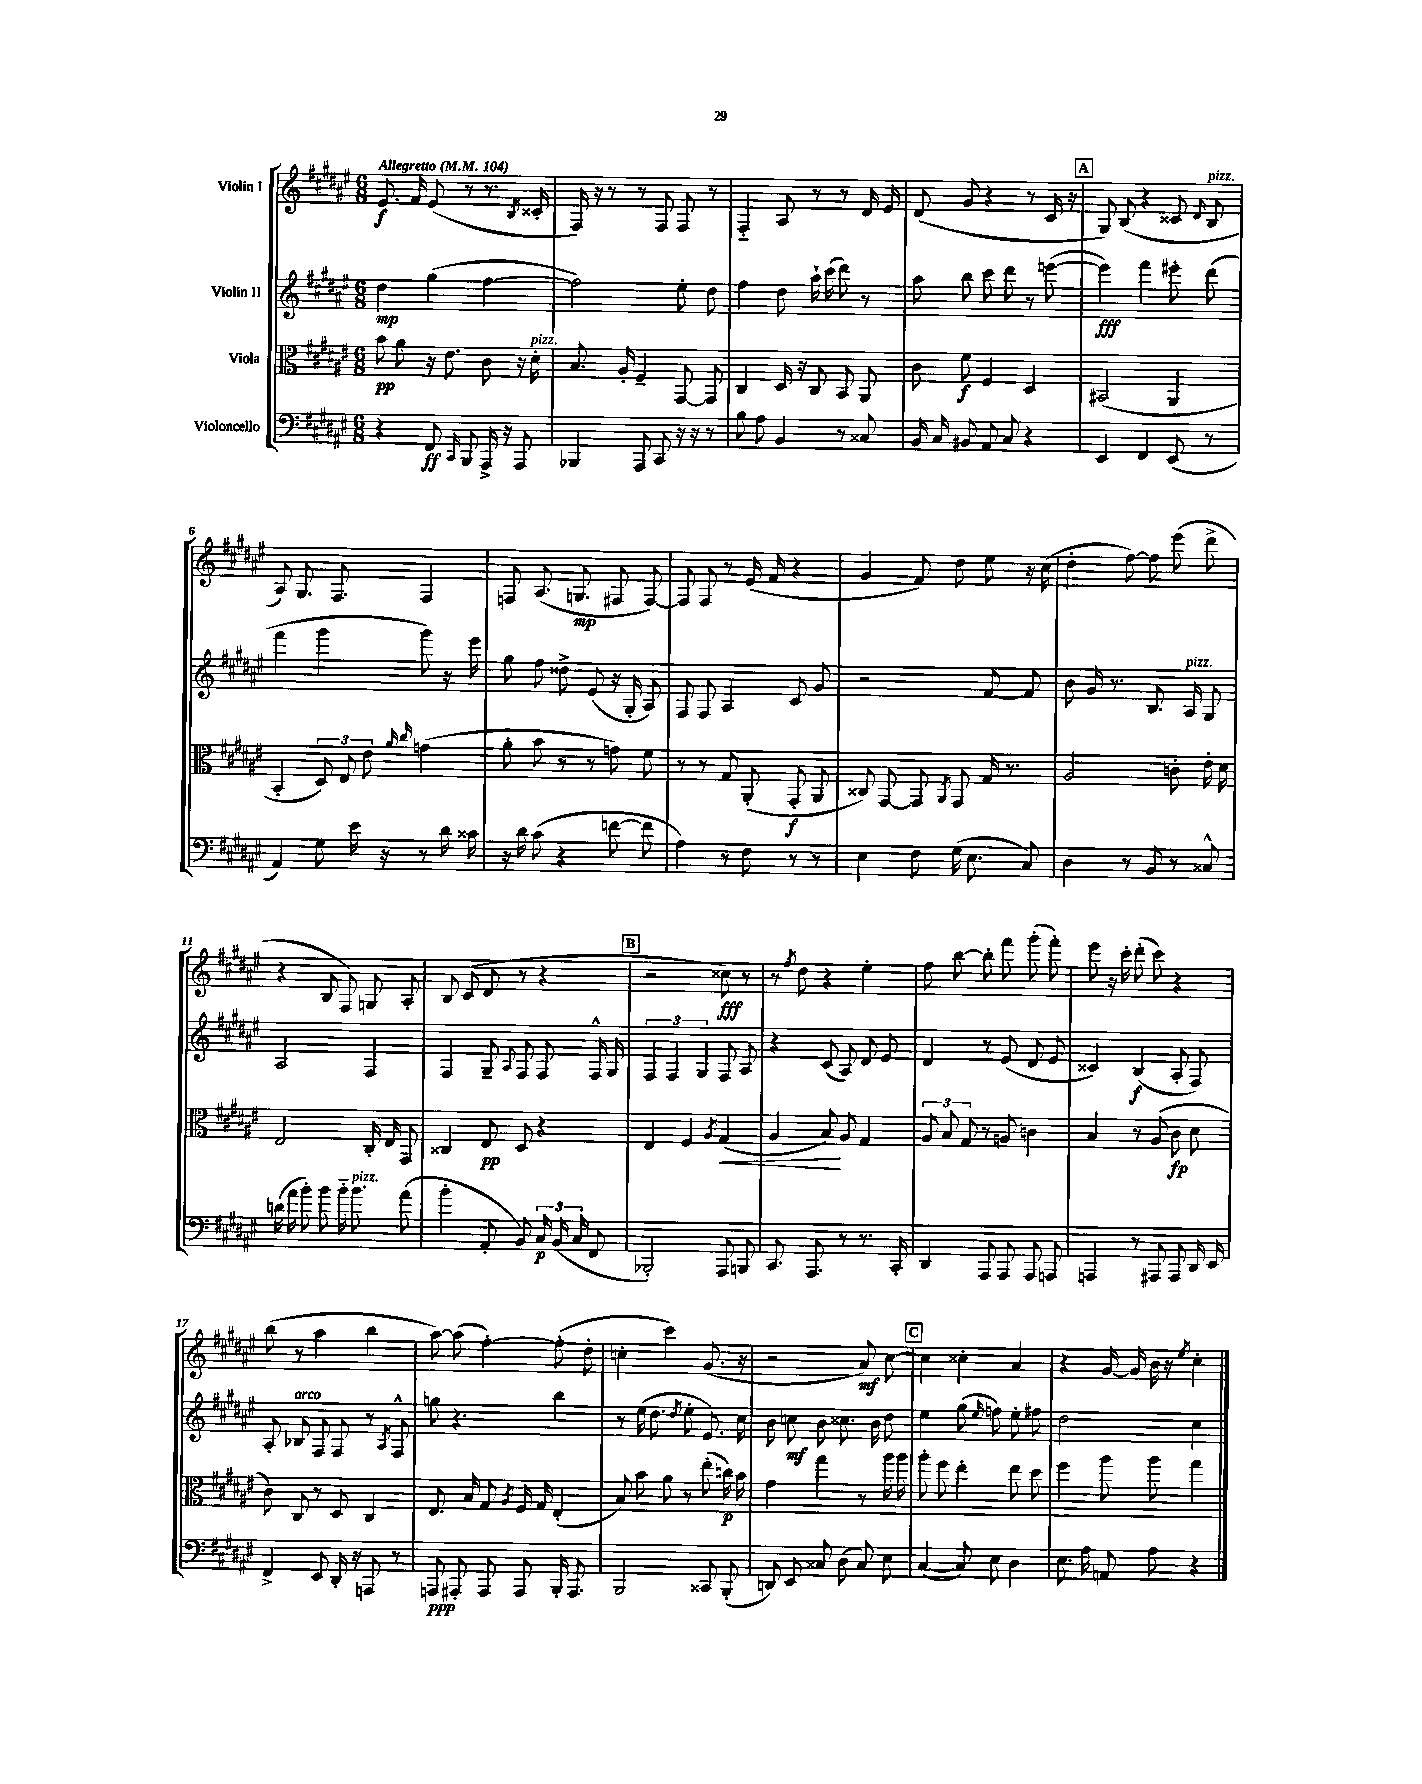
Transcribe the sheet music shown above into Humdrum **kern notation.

**kern	**dynam	**kern	**dynam	**kern	**dynam	**kern	**dynam
*part4	*part4	*part3	*part3	*part2	*part2	*part1	*part1
*staff4	*staff4	*staff3	*staff3	*staff2	*staff2	*staff1	*staff1
*I"Violoncello	*	*I"Viola	*	*I"Violin II	*	*I"Violin I	*
*clefF4	*	*clefC3	*	*clefG2	*	*clefG2	*
*k[f#c#g#d#a#e#]	*	*k[f#c#g#d#a#e#]	*	*k[f#c#g#d#a#e#]	*	*k[f#c#g#d#a#e#]	*
*M6/8	*	*M6/8	*	*M6/8	*	*M6/8	*
*MM104	*	*MM104	*	*MM104	*	*MM104	*
=1	=1	=1	=1	=1	=1	=1	=1
!	!	!	!	!	!	!LO:TX:a:B:t=Allegretto	!
4r	.	8b\	pp	4dd#\	mp	8.e#/	f
.	.	8a#\	.	.	.	.	.
.	.	.	.	.	.	16f#/	.
8FF#/	ff	16r	.	(4gg#\	.	(8e#/	.
.	.	8.e#\	.	.	.	.	.
16qqCC#/	.	.	.	.	.	.	.
8BBB/	.	.	.	.	.	8r	.
16AAA#^/	.	8c#\	.	[4ff#\	.	8.r	.
16r	.	.	.	.	.	.	.
8AAA#/	.	16r	.	.	.	.	.
.	.	.	.	.	.	8qB/	.
!	!	!LO:TX:a:i:t=pizz.	!	!	!	!	!
.	.	16d#'\	.	.	.	16c##X'/	.
=2	=2	=2	=2	=2	=2	=2	=2
4BBB-X/	.	8.B/	.	2ff#\])	.	16F#/)	.
.	.	.	.	.	.	16r	.
.	.	.	.	.	.	8r	.
.	.	16A#'/	.	.	.	.	.
8AAA#/	.	4F#~/	.	.	.	8r	.
8CC#/	.	.	.	.	.	8F#/	.
16r	.	[8GG#/	.	8ee#'\	.	8F#/	.
16r	.	.	.	.	.	.	.
8r	.	8GG#/]	.	8dd#\	.	8r	.
=3	=3	=3	=3	=3	=3	=3	=3
8B\	.	4C#/	.	4ff#\	.	4F#/	.
8A#\	.	.	.	.	.	.	.
4BB/	.	16D#/	.	8dd#\	.	8A#/	.
.	.	16r	.	.	.	.	.
.	.	8C#/	.	16aa#`\	.	8r	.
.	.	.	.	(16ccc#\	.	.	.
8r	.	8BB/	.	8ddd#\)	.	8r	.
8C##X/	.	8AA#/	.	8r	.	16d#/	.
.	.	.	.	.	.	16e#/	.
=4	=4	=4	=4	=4	=4	=4	=4
16BB/	.	8c#\	.	8aa#\	.	(8d#/	.
16C#/	.	.	.	.	.	.	.
8BB#X/	.	8f#\	f	8bb\	.	8g#/	.
8AA#/	.	4F#/	.	8ccc#\	.	4r	.
8C#/	.	.	.	8ddd#\	.	.	.
4r	.	4D#/	.	8r	.	8r	.
.	.	.	.	([8eeen\	.	16c#/	.
.	.	.	.	.	.	16r	.
!!LO:REH:place=s1:t=A
=5	=5	=5	=5	=5	=5	=5	=5
4EE#/	.	(2BB#X/	.	4eee\])	fff	8G#/)	.
.	.	.	.	.	.	(8B/	.
4FF#/	.	.	.	4fff#\	.	4r	.
(8EE#/	.	4AA#/	.	8eee#X'\	.	8c##X/	.
.	.	.	.	.	.	16qqd#/	.
!	!	!	!	!	!	!LO:TX:a:i:t=pizz.	!
8r	.	.	.	(8ddd#\	.	8B/	.
!!LO:LB:g=z
=6	=6	=6	=6	=6	=6	=6	=6
4AA#/)	.	4BB'/	.	4fff#\	.	8A#/)	.
.	.	.	.	.	.	8.G#/	.
8G#\	.	12D#/)	.	4ggg#\	.	.	.
.	.	.	.	.	.	8.F#/	.
.	.	12E#/	.	.	.	.	.
16e#\	.	.	.	.	.	.	.
.	.	12e#\	.	.	.	.	.
16r	.	.	.	.	.	.	.
.	.	16qqa#/	.	.	.	.	.
.	.	16qqcc#/	.	.	.	.	.
8r	.	(4gn\	.	8ggg#\)	.	4F#/	.
16d#\	.	.	.	16r	.	.	.
16c##X\	.	.	.	16eee#\	.	.	.
=7	=7	=7	=7	=7	=7	=7	=7
16r	.	8a#'\	.	8gg#\	.	8Fn/	.
16d#\	.	.	.	.	.	.	.
(8c#\	.	8b\	.	8ff#\	.	(8.A#/	.
4r	.	8r	.	8dd##X^\	.	.	.
.	.	.	.	.	.	8.Gn/	mp
.	.	8r	.	(8e#/	.	.	.
[8fn\	.	8gn\)	.	16r	.	8F#X/	.
.	.	.	.	16G#'/	.	.	.
8f\]	.	8f#\	.	8A#/)	.	[8F#/)	.
=8	=8	=8	=8	=8	=8	=8	=8
4A#\)	.	8r	.	8F#/	.	8F#/]	.
.	.	8r	.	8F#/	.	8F#/	.
8r	.	8G#/	.	4A#/	.	8r	.
8F#\	.	(8AA#'/	.	.	.	(16e#/	.
.	.	.	.	.	.	16f#/	.
8r	.	8GG#'/	f	8c#/	.	4r	.
8r	.	8AA#/	.	8g#/	.	.	.
=9	=9	=9	=9	=9	=9	=9	=9
4E#\	.	8C##X/)	.	2r	.	4g#/	.
.	.	[8GG#/	.	.	.	.	.
8F#\	.	8GG#/]	.	.	.	8f#/)	.
.	.	8qAA#/	.	.	.	.	.
(16G#\	.	8GG#/	.	.	.	8dd#\	.
8.E#\	.	.	.	.	.	.	.
.	.	16G#/	.	[8f#/	.	8ee#\	.
.	.	8.r	.	.	.	.	.
8C#/)	.	.	.	8f#/]	.	16r	.
.	.	.	.	.	.	(16cc#\	.
=10	=10	=10	=10	=10	=10	=10	=10
4D#\	.	2A#/	.	8b\	.	4dd#'\	.
.	.	.	.	16g#/	.	.	.
.	.	.	.	8.r	.	.	.
8r	.	.	.	.	.	[8ff#\)	.
8BB/	.	.	.	8.B/	.	8ff#\]	.
8r	.	8cn'\	.	.	.	(8eee#\	.
!	!	!	!	!LO:TX:a:i:t=pizz.	!	!	!
.	.	.	.	16A#/	.	.	.
8C##X^^/	.	16e#'\	.	8G#/	.	8ddd#^\	.
.	.	16d#\	.	.	.	.	.
!!LO:LB:g=z
=11	=11	=11	=11	=11	=11	=11	=11
(16dn\	.	2E#/	.	2A#/	.	4r	.
16a#\	.	.	.	.	.	.	.
8b'\)	.	.	.	.	.	.	.
8b\	.	.	.	.	.	8B/	.
16b\	.	.	.	.	.	8F#/)	.
!LO:TX:a:i:t=pizz.	!	!	!	!	!	!	!
8.b\	.	.	.	.	.	.	.
.	.	16C#'/	.	4F#/	.	8Gn/	.
.	.	16E#/	.	.	.	.	.
(8a#\	.	8GG#/	.	.	.	8A#'/	.
=12	=12	=12	=12	=12	=12	=12	=12
4b'\	.	4C##X/	.	4F#/	.	8B/	.
.	.	.	.	.	.	(8c#/	.
8AA#'/	.	8E#/	pp	8G#~/	.	8d#/	.
.	.	.	.	8qqA#/	.	.	.
8BB/)	.	8D#/	.	8F#/	.	8r	.
24C#/	p	4r	.	8F#/	.	4r	.
(24BB/	.	.	.	.	.	.	.
24C#/	.	.	.	.	.	.	.
8FF#/	.	.	.	16F#^^/	.	.	.
.	.	.	.	16G#/	.	.	.
!!LO:REH:place=s1:t=B
=13	=13	=13	=13	=13	=13	=13	=13
2BBB-X'/)	.	4E#/	.	6F#/	.	2r	.
.	.	.	.	6F#/	.	.	.
.	.	4F#/	.	.	.	.	.
.	.	.	.	6G#/	.	.	.
.	.	8qA#/	.	.	.	.	.
!	!	!	!LO:HP:b	!	!	!	!
8AAA#/	.	(4G#/	<	8F#/	.	8cc##X\)	fff
8BBBn/	.	.	.	8A#/	.	8r	.
=14	=14	=14	=14	=14	=14	=14	=14
8.CC#/	.	4A#/	.	4r	.	8r	.
.	.	.	.	.	.	8qff#/	.
.	.	.	.	.	.	8dd#\	.
8.AAA#/	.	.	.	.	.	.	.
.	.	8B/)	.	(8c#/	.	4r	.
8r	.	8A#/	[	8A#/)	.	.	.
8.r	.	4G#/	.	8d#/	.	4ee#'\	.
.	.	.	.	8e#/	.	.	.
16CC#'/	.	.	.	.	.	.	.
=15	=15	=15	=15	=15	=15	=15	=15
4DD#/	.	12A#/	.	4d#/	.	8ff#\	.
.	.	12B/	.	.	.	.	.
.	.	.	.	.	.	[8bb\	.
.	.	12G#/	.	.	.	.	.
8AAA#/	.	8r	.	8r	.	8bb'\]	.
8AAA#/	.	8An/	.	(8e#/	.	8fff#\	.
8AAA#/	.	4cn\	.	8d#/	.	(8ggg#'\	.
8AAAn/	.	.	.	8e#/	.	8fff#'\)	.
=16	=16	=16	=16	=16	=16	=16	=16
4AAAn/	.	4B/	.	4c##X/)	.	8eee#\	.
.	.	.	.	.	.	16r	.
.	.	.	.	.	.	16ccc#'\	.
8r	.	8r	.	(4B/	f	(8ddd#'\	.
8AAA#X/	.	(8A#/	.	.	.	8ccc#\)	.
8AAA#/	.	8c#\	fp	8A#'/	.	4r	.
16DD#/	.	8d#\	.	8F#/)	.	.	.
16EE#/	.	.	.	.	.	.	.
!!LO:LB:g=z
=17	=17	=17	=17	=17	=17	=17	=17
4FF#^/	.	8c#\)	.	8A#'/	.	(8bb\	.
!	!	!	!	!LO:TX:a:i:t=arco	!	!	!
.	.	8C#/	.	8B-X/	.	8r	.
8EE#/	.	8r	.	8F#/	.	4aa#\	.
16DD#'/	.	8D#/	.	8F#/	.	.	.
16r	.	.	.	.	.	.	.
8AAAn/	.	4C#/	.	8r	.	4bb\	.
.	.	.	.	8qA#/	.	.	.
8r	.	.	.	8F#^^/	.	.	.
=18	=18	=18	=18	=18	=18	=18	=18
8AAAn/	ppp	8.E#/	.	8ggn\	.	[8aa#\)	.
8AAA#X'/	.	.	.	4.r	.	(8aa#\]	.
.	.	16B/	.	.	.	.	.
8AAA#/	.	8G#/	.	.	.	[4ff#'\)	.
.	.	8qA#/	.	.	.	.	.
8AAA#/	.	16F#/	.	.	.	.	.
.	.	16G#/	.	.	.	.	.
16BBB'/	.	(4E#'/	.	4bb\	.	(8ff#'\]	.
8.AAA#/	.	.	.	.	.	.	.
.	.	.	.	.	.	8dd#'\	.
=19	=19	=19	=19	=19	=19	=19	=19
2BBB/	.	8B/)	.	8r	.	4ccn'\	.
.	.	8b\	.	(16ee#\	.	.	.
.	.	.	.	8.dd#\	.	.	.
.	.	8a#\	.	.	.	4ccc#\)	.
.	.	.	.	8qdd#/	.	.	.
.	.	8r	.	8ee#'\	.	.	.
8CC##X/	.	(8ee#'\	.	8.e#/)	.	(8.g#/	.
(8BBB'/	.	16ccn\)	p	.	.	.	.
.	.	16b\	.	16cc#\	.	16r	.
=20	=20	=20	=20	=20	=20	=20	=20
8DDn/)	.	4g#\	.	8b\	.	2r	.
8EE#/	.	.	.	8ccn\	mf	.	.
8C##X/	.	4gg#\	.	8b\	.	.	.
(8D#\	.	.	.	8.cc##X\	.	.	.
8C##/)	.	8r	.	.	.	8a#/)	mf
.	.	.	.	16b\	.	.	.
8E#\	.	16aa#\	.	8dd#\	.	[8cc#\	.
.	.	16aa#\	.	.	.	.	.
!!LO:REH:place=s1:t=C
=21	=21	=21	=21	=21	=21	=21	=21
([4C#/	.	8aa#'\	.	4ee#\	.	4cc#\]	.
.	.	8ff#\	.	.	.	.	.
8C#/])	.	4ee#'\	.	(8gg#\	.	4cc##X'\	.
.	.	.	.	16qqee#/	.	.	.
8E#\	.	.	.	8ffn\)	.	.	.
4D#\	.	8ee#\	.	8ee#'\	.	4a#/	.
.	.	8dd#\	.	8ff#X\	.	.	.
=22	=22	=22	=22	=22	=22	=22	=22
8.E#\	.	4ff#\	.	2dd#\	.	4r	.
16A#\	.	.	.	.	.	.	.
8AAn/	.	8aa#\	.	.	.	[16g#/	.
.	.	.	.	.	.	16g#/]	.
8A#\	.	8aa#\	.	.	.	16b\	.
.	.	.	.	.	.	16r	.
.	.	.	.	.	.	8qee#/	.
4r	.	4gg#\	.	4cc#\	.	4cc#'\	.
==	==	==	==	==	==	==	==
*-	*-	*-	*-	*-	*-	*-	*-
